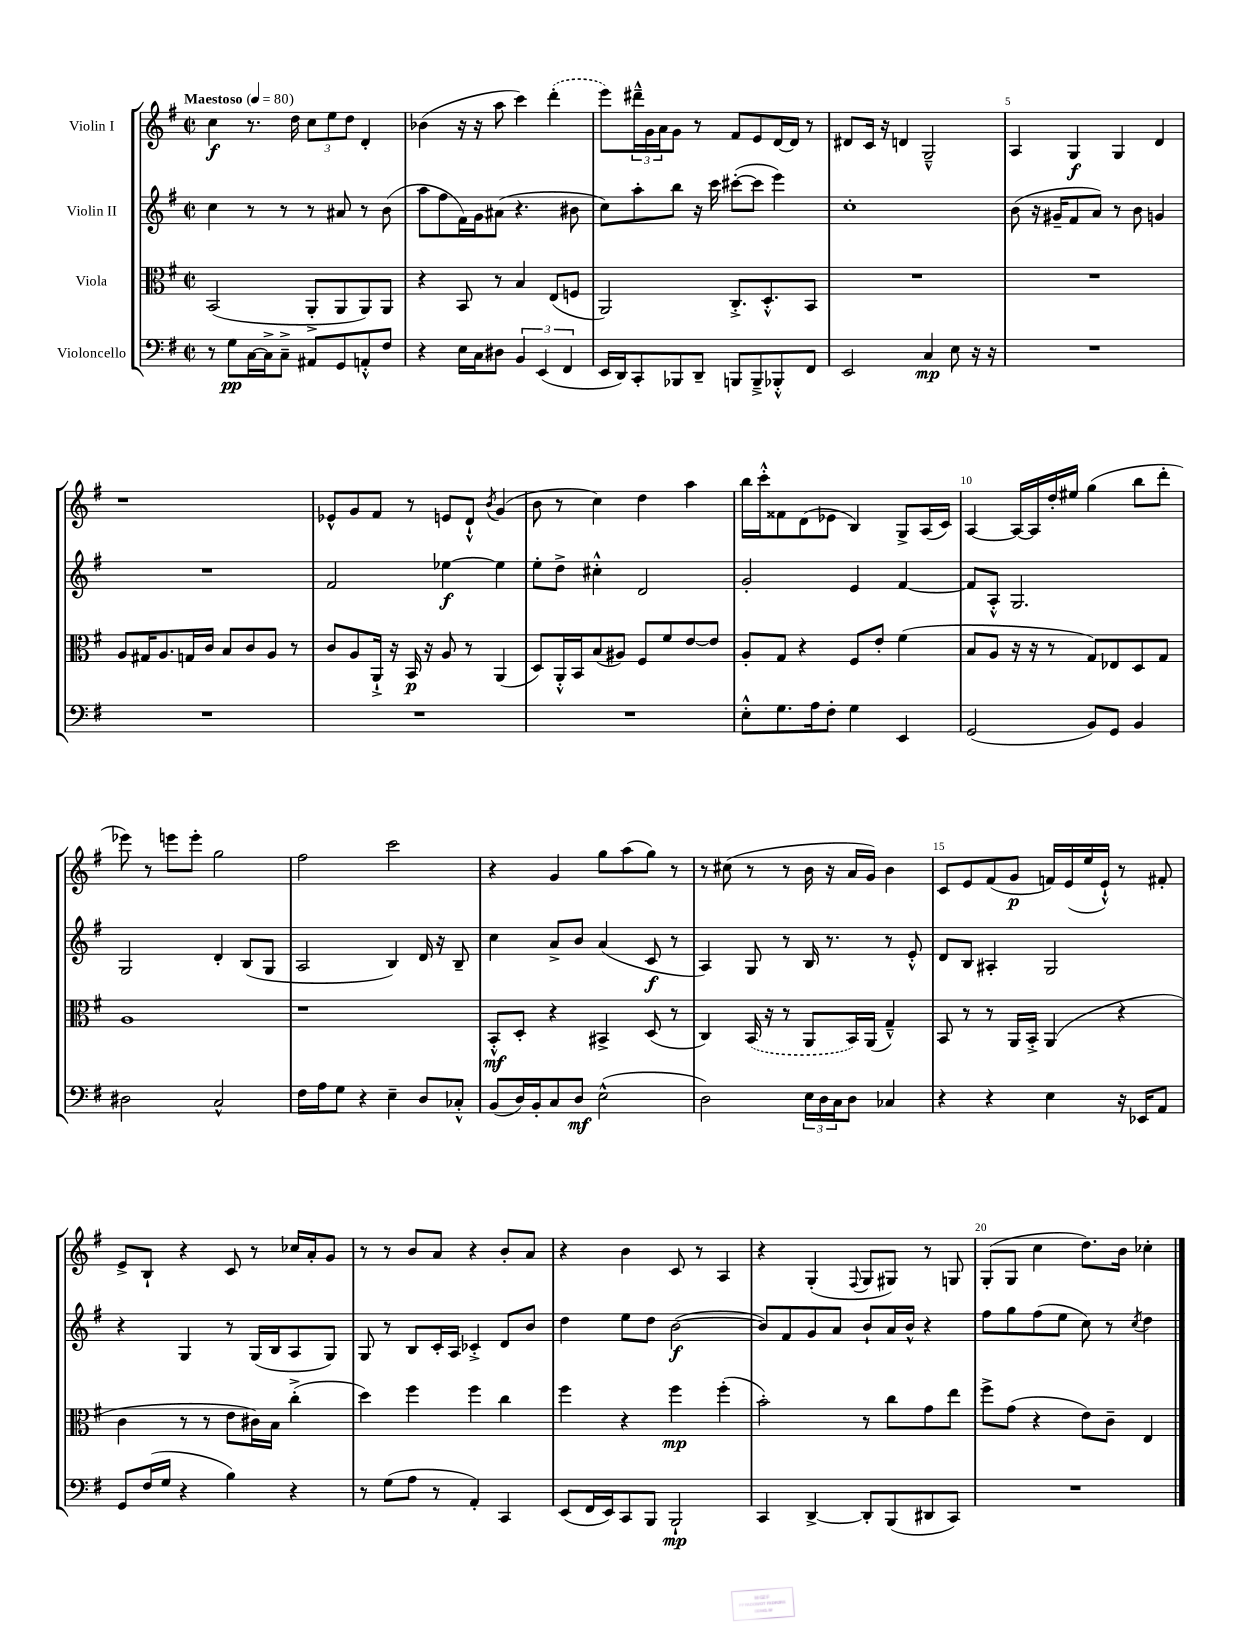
<<
\new StaffGroup <<
\new Staff = "s0" \with { instrumentName = "Violin I" } {
    \clef treble \key g \major \defaultTimeSignature \time 2/2 \tempo "Maestoso" 4 = 80
    c''4\f r8. d''16 \tuplet 3/2 { c''8 e''8 d''8 } d'4-. |
    bes'4( r16 r16 a''8 c'''4) \once \slurDashed d'''4-.( |
    e'''8) \tuplet 3/2 { dis'''16---^ g'16 a'16 } g'8 r8 fis'8 e'8 d'16~ d'16 r8 |
    dis'8 c'16 r16 d'4 g2---^ |
    a4 g4\f g4 d'4 |
    r1 |
    ees'8-^ g'8 fis'8 r8 e'8 d'8-!-^ \acciaccatura { b'8 } g'4( |
    b'8 r8 c''4) d''4 a''4 |
    b''16 c'''16-.-^ fisis'8 d'8( ees'8 b4) g8-> a16( c'16) |
    a4~ a16~ a16 d''16-. eis''16 g''4( b''8 d'''8-. |
    ees'''8) r8 e'''8 e'''8-. g''2 |
    fis''2 c'''2 |
    r4 g'4 g''8 a''8( g''8) r8 |
    r8 cis''8( r8 r8 b'16 r16 a'16 g'16) b'4 |
    c'8 e'8 fis'8( g'8\p f'16) e'16( e''16 e'16-!-^) r8 fis'8-. |
    e'8-> b8-! r4 c'8 r8 ces''16 a'16-. g'8 |
    r8 r8 b'8 a'8 r4 b'8-. a'8 |
    r4 b'4 c'8 r8 a4 |
    r4 g4-.( \appoggiatura { fis8 } g8 gis8) r8 g8 |
    g8-.( g8 c''4 d''8.) b'16 ces''4-. \bar "|." |
}
\new Staff = "s1" \with { instrumentName = "Violin II" } {
    \clef treble \key g \major \defaultTimeSignature \time 2/2
    c''4 r8 r8 r8 ais'8 r8 b'8( |
    a''8 fis''8 fis'16) g'16 ais'8( r4. bis'8 |
    c''8) a''8-. b''8 r16 c'''16 cis'''8~-.( cis'''8 e'''4) |
    c''1-. |
    b'8( r16 gis'16-- fis'8 a'8) r8 b'8 g'4 |
    R1 |
    fis'2 ees''4~\f ees''4 |
    e''8-. d''8-> cis''4-.-^ d'2 |
    g'2-. e'4 fis'4~ |
    fis'8 a8-.-^ g2. |
    g2 d'4-. b8( g8 |
    a2 b4) d'16 r16 b8-- |
    c''4 a'8-> b'8 a'4( c'8\f r8 |
    a4) g8 r8 b16 r8. r8 e'8-.-^ |
    d'8 b8 ais4-. g2 |
    r4 g4 r8 g16( b16 a8 g8) |
    g8 r8 b8 c'16-. a16 ces'4-.-> d'8 b'8 |
    d''4 e''8 d''8 b'2~\f( |
    b'8) fis'8 g'8 a'8 b'8-! a'16 b'16-^ r4 |
    fis''8 g''8 fis''8( e''8 c''8) r8 \acciaccatura { c''8 } d''4 \bar "|." |
}
\new Staff = "s2" \with { instrumentName = "Viola" } {
    \clef alto \key g \major \defaultTimeSignature \time 2/2
    b,2( a,8-.-> a,8 a,8) a,8 |
    r4 b,8 r8 b4 e8( f8 |
    a,2) c8.-.-> d8.-.-^ b,8 |
    R1 |
    R1 |
    a8 gis16 a8. g16 c'16 b8 c'8 a8 r8 |
    c'8 a8 a,16-!-> r16 b,16\p r16 a8 r8 a,4( |
    d8) a,16-.-^ b,16 b8( ais8) fis8 fis'8 e'8~ e'8 |
    a8-. g8 r4 fis8 e'8-. fis'4( |
    b8 a8 r16 r16 r8 g8) ees8 d8 g8 |
    a1 |
    r1 |
    b,8-.-^\mf d8-. r4 bis,4-> d8( r8 |
    c4) \once \slurDashed b,16( r16 r8 a,8 b,16) a,16( g4---^) |
    b,8 r8 r8 a,16 b,16-.-> a,4( r4 |
    c'4 r8 r8 e'8 cis'16) b16 c''4-.->( |
    d''4) fis''4 fis''4 c''4 |
    fis''4 r4 fis''4\mp fis''4-.( |
    b'2-.) r8 c''8 g'8 e''8 |
    fis''8-> g'8( r4 e'8) c'8-- e4 \bar "|." |
}
\new Staff = "s3" \with { instrumentName = "Violoncello" } {
    \clef bass \key g \major \defaultTimeSignature \time 2/2
    r8 g8\pp c16~ c16-> c8---> ais,8 g,8 a,8-.-^ fis8 |
    r4 e16 c16 dis8 \tuplet 3/2 { b,4 e,4( fis,4 } |
    e,16 d,16) c,8-. bes,,8 d,8-- b,,8 b,,8---> bes,,8-.-^ fis,8 |
    e,2 c4\mp e8 r16 r16 |
    R1 |
    R1 |
    R1 |
    R1 |
    e8-.-^ g8. a16 fis8-. g4 e,4 |
    g,2( b,8) g,8 b,4 |
    dis2 c2-^ |
    fis16 a16 g8 r4 e4-- d8 ces8-.-^ |
    b,8( d16) b,16-. c8 d8\mf e2-^( |
    d2) \tuplet 3/2 { e16 d16 c16 } d8 ces4 |
    r4 r4 e4 r16 ees,16 a,8 |
    g,8 fis16( g16 r4 b4) r4 |
    r8 g8( a8 r8 a,4-.) c,4 |
    e,8( fis,16 e,16) c,8 b,,8 b,,2-!\mp |
    c,4 d,4~-> d,8-. b,,8( dis,8 c,8) |
    R1 \bar "|." |
}
>>
>>
\layout { \context { \Score \override BarNumber.break-visibility = ##(#f #t #t) barNumberVisibility = #(every-nth-bar-number-visible 5) } }
